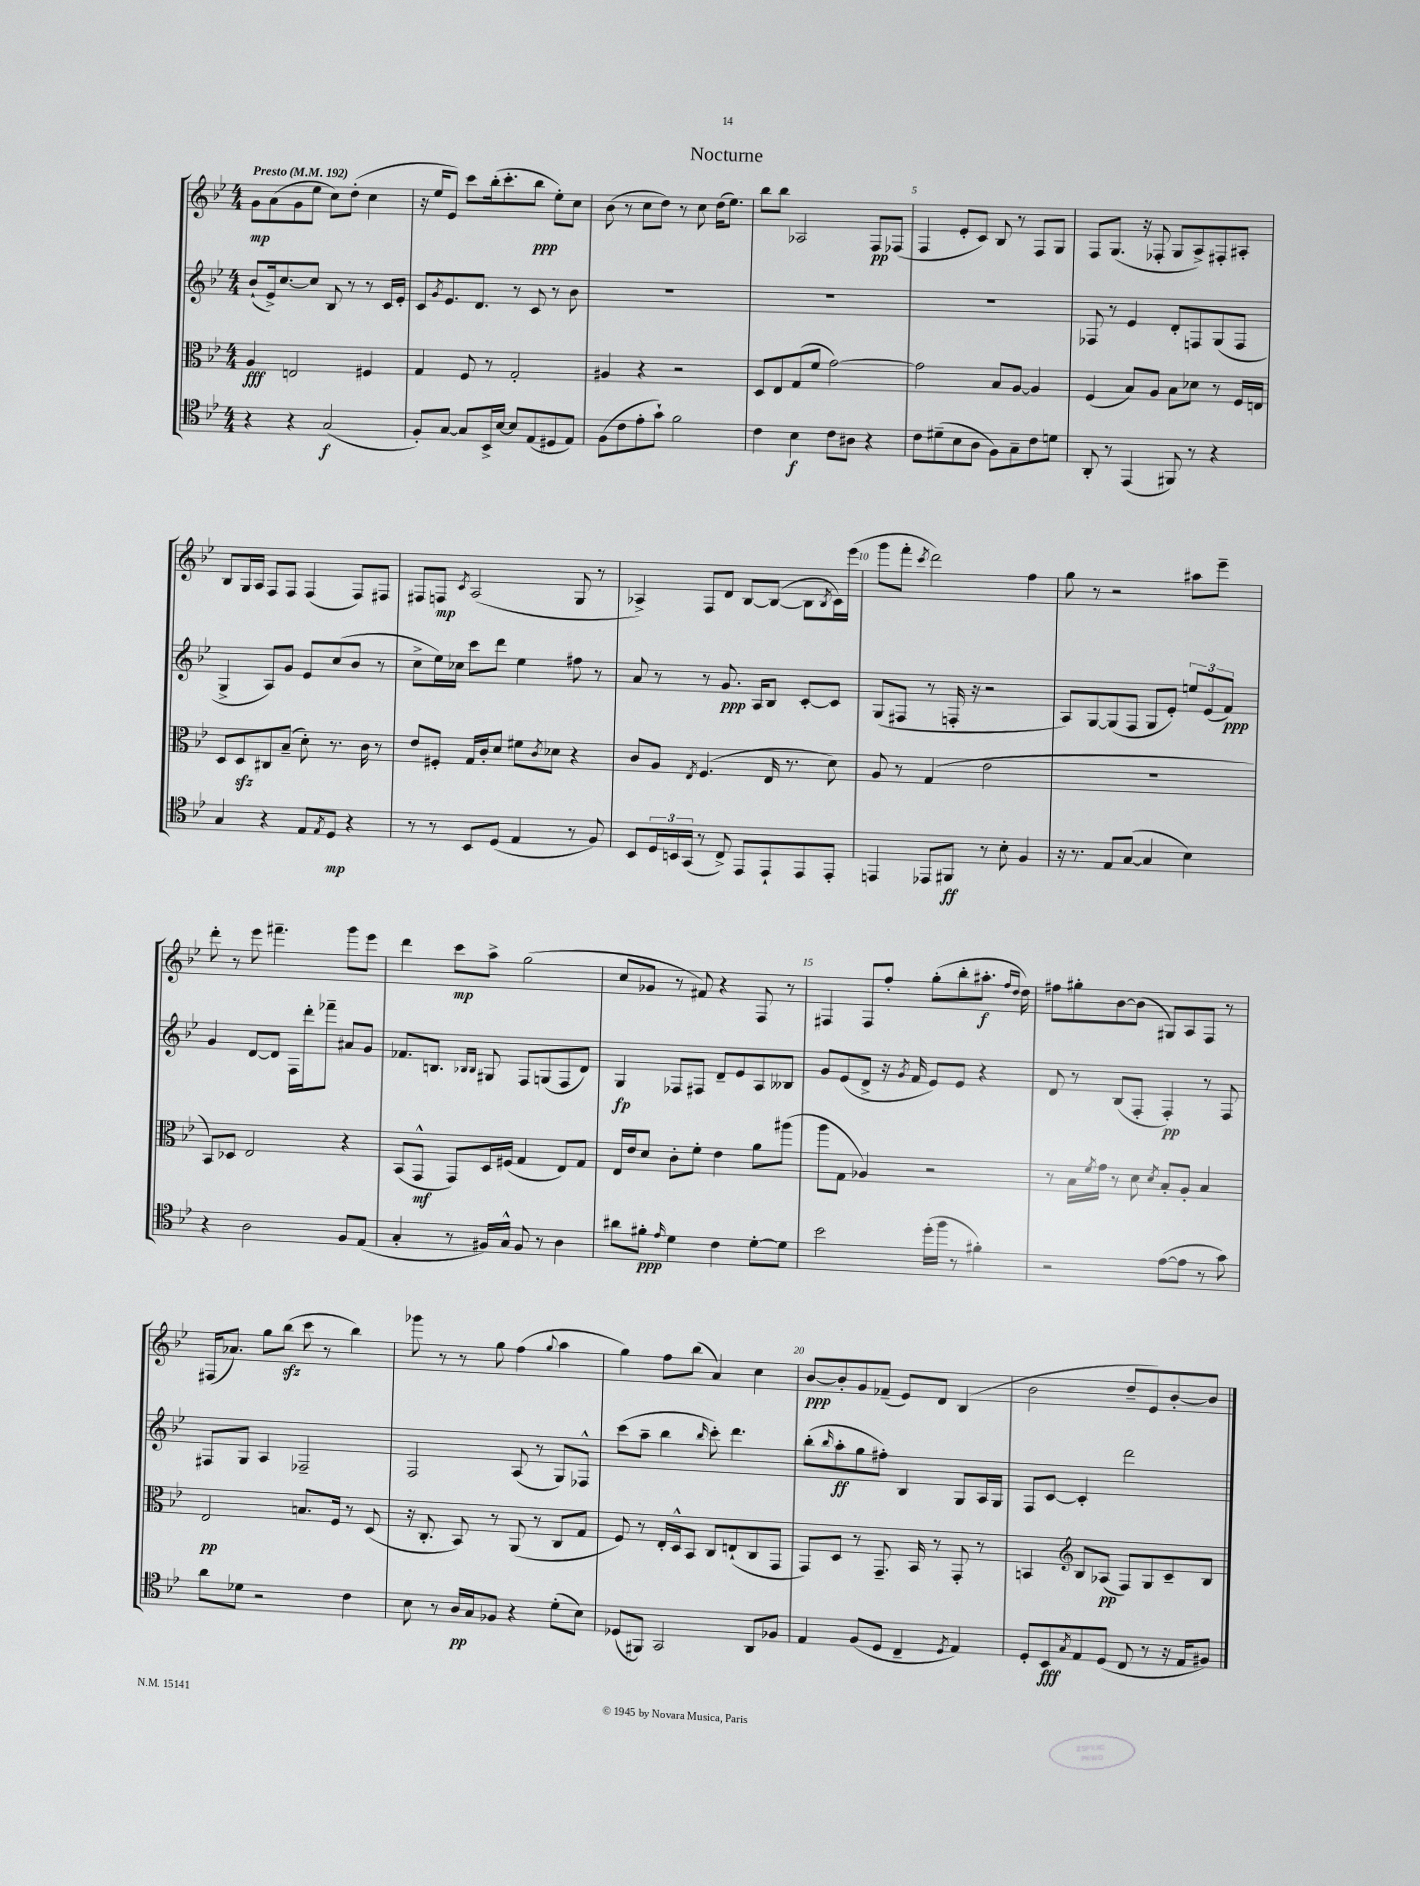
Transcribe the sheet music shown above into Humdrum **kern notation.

**kern	**dynam	**kern	**dynam	**kern	**dynam	**kern	**dynam
*part4	*part4	*part3	*part3	*part2	*part2	*part1	*part1
*staff4	*staff4	*staff3	*staff3	*staff2	*staff2	*staff1	*staff1
*clefC4	*	*clefC3	*	*clefG2	*	*clefG2	*
*k[b-e-]	*	*k[b-e-]	*	*k[b-e-]	*	*k[b-e-]	*
*M4/4	*	*M4/4	*	*M4/4	*	*M4/4	*
*MM192	*	*MM192	*	*MM192	*	*MM192	*
=1	=1	=1	=1	=1	=1	=1	=1
!	!	!	!	!	!	!LO:TX:a:B:t=Presto	!
4r	.	4A/	fff	(8b-`/L	.	8g\L	mp
.	.	.	.	16e-^/k)	.	(8a\	.
.	.	.	.	[8.cc/	.	.	.
4r	.	2En/	.	.	.	8g\	.
.	.	.	.	8cc/J]	.	8ee-\J	.
(2G/	f	.	.	8B-/	.	8cc\L)	.
.	.	.	.	8r	.	(8dd'\J	.
.	.	4F#X/	.	8r	.	4cc\	.
.	.	.	.	16c/LL	.	.	.
.	.	.	.	16e-'/JJ	.	.	.
=2	=2	=2	=2	=2	=2	=2	=2
8F'/L)	.	4G/	.	8c/L	.	16r	.
.	.	.	.	.	.	16ee-/KL	.
.	.	.	.	8qg/	.	.	.
[8G/J	.	.	.	8.e-/	.	8e-/J)	.
8G/L]	.	8F/	.	.	.	8ccc\L	.
.	.	.	.	8.d/J	.	.	.
16BB-^/L	.	8r	.	.	.	(16bb-'\k	.
[16B-/JJ	.	.	.	.	.	8.ccc'\	.
8B-/L]	.	2G'/	.	8r	.	.	.
(8E-/	.	.	.	8c/	.	8bb-\J	ppp
8D#X/	.	.	.	8r	.	8ee-'\L)	.
8E-/J)	.	.	.	8b-\	.	8cc\J	.
=3	=3	=3	=3	=3	=3	=3	=3
(8F\L	.	4A#X/	.	1r	.	(8b-\	.
8c\	.	.	.	.	.	8r	.
8e-'\	.	4r	.	.	.	8cc\L	.
8g`\J)	.	.	.	.	.	8dd\J)	.
2f\	.	2r	.	.	.	8r	.
.	.	.	.	.	.	8cc\	.
.	.	.	.	.	.	(16dd\KL	.
.	.	.	.	.	.	8.ee-\J)	.
=4	=4	=4	=4	=4	=4	=4	=4
4c\	.	8D/L	.	1r	.	8bb-\L	.
.	.	8E-/	.	.	.	8bb-\J	.
4B-\	f	(8G/	.	.	.	2A-X/	.
.	.	8f/J	.	.	.	.	.
8c\L	.	[2g\)	.	.	.	.	.
8A#X\J	.	.	.	.	.	.	.
4r	.	.	.	.	.	8F/L	pp
.	.	.	.	.	.	(8F-X/J	.
=5	=5	=5	=5	=5	=5	=5	=5
8c\L	.	2g\]	.	1r	.	4F/	.
(8d#X~\	.	.	.	.	.	.	.
8B-\	.	.	.	.	.	8e-'/L	.
8A\J	.	.	.	.	.	8c/J)	.
8F\L)	.	8B-/L	.	.	.	8B-/	.
8G~\	.	[8A/J	.	.	.	8r	.
8c\	.	4A/]	.	.	.	8F/L	.
8dn\J	.	.	.	.	.	8G/J	.
=6	=6	=6	=6	=6	=6	=6	=6
8AA'/	.	(4F/	.	8F-X/	.	8F/L	.
8r	.	.	.	8r	.	(8.G/J	.
(4EE-/	.	8B-/L)	.	4e-/	.	.	.
.	.	.	.	.	.	16r	.
.	.	8A/J	.	.	.	8F-X'/	.
8FF#X/)	.	8B-\L	.	8d'/L	.	8G/L	.
8r	.	8d-X\J	.	8Fn/	.	8A^/)	.
4r	.	8r	.	(8G/	.	8F#X'/	.
.	.	16F/LL	.	8F/J	.	8A#X'/J	.
.	.	16En/JJ	.	.	.	.	.
!!LO:LB:g=z
=7	=7	=7	=7	=7	=7	=7	=7
4G/	.	8D/L	.	4G^/	.	8B-/L	.
.	.	8Dzz/	.	.	.	16G/L	.
.	.	.	.	.	.	16A/JJ	.
4r	.	8C#X/	.	8A/L)	.	8F/L	.
.	.	(8B-~/J	.	8g/J	.	8F/J	.
8E-/L	.	8d'\)	.	8e-/L	.	(4F/	.
8qE-/	.	.	.	.	.	.	.
8D/J	mp	8.r	.	(8cc/	.	.	.
4r	.	.	.	8b-/J	.	8F/L)	.
.	.	16c\	.	.	.	.	.
.	.	8r	.	8r	.	8F#X/J	.
=8	=8	=8	=8	=8	=8	=8	=8
8r	.	8e-/L	.	8cc^\L	.	8F#X/L	.
8r	.	8F#X'/J	.	16ee-\L)	.	8Fn/J	mp
.	.	.	.	16cc-X\JJ	.	.	.
.	.	.	.	.	.	8qc/	.
8BB-/L	.	16G/LL	.	8ccc\L	.	(2A/	.
.	.	16c'/J	.	.	.	.	.
(8D/J	.	8d/J	.	8ddd\J	.	.	.
4E-/	.	8f#X\L	.	4ee-\	.	.	.
.	.	8qc/	.	.	.	.	.
.	.	8d-X\J	.	.	.	.	.
8r	.	4r	.	8ff#X\	.	8G/	.
8F/)	.	.	.	8r	.	8r	.
=9	=9	=9	=9	=9	=9	=9	=9
8BB-/L	.	8c/L	.	8a/	.	4A-X^/)	.
24D/L	.	8A/J	.	8r	.	.	.
24BBn/	.	.	.	.	.	.	.
(24GG/JJ	.	.	.	.	.	.	.
.	.	8qE-/	.	.	.	.	.
8r	.	(4.F/	.	8r	.	8F/L	.
8C^/)	.	.	.	8.g/	ppp	8d/J	.
8EE-/L	.	.	.	.	.	[8B-/L	.
.	.	.	.	16A/KL	.	.	.
8EE-`/	.	16E-/	.	8B-/J	.	(8B-/J_	.
.	.	8.r	.	.	.	.	.
8EE-/	.	.	.	[8c'/L	.	8B-\L]	.
.	.	.	.	.	.	8qB-/	.
8EE-'/J	.	8d\)	.	8c/J]	.	16c\L)	.
.	.	.	.	.	.	(16eee-\JJ	.
=10	=10	=10	=10	=10	=10	=10	=10
4EEn/	.	8A/	.	(8G/L	.	8ggg\L	.
.	.	8r	.	8F#X/J	.	8fff'\J	.
.	.	.	.	.	.	8qccc/	.
8EE-X/L	.	(4G/	.	8r	.	2ddd\)	.
8FF#X/J	ff	.	.	16Fn'/	.	.	.
.	.	.	.	16r	.	.	.
8r	.	2e-\	.	2r	.	.	.
8B-'\	.	.	.	.	.	.	.
4F/	.	.	.	.	.	4ff\	.
=11	=11	=11	=11	=11	=11	=11	=11
16r	.	1r	.	8A/L)	.	8gg\	.
8.r	.	.	.	.	.	.	.
.	.	.	.	[8G/	.	8r	.
8E-/L	.	.	.	(8G/]	.	2r	.
([8G/J	.	.	.	8F/J	.	.	.
4G/]	.	.	.	8G/L	.	.	.
.	.	.	.	8e-'/J)	.	.	.
4B-\)	.	.	.	12een/L	.	8aa#X\L	.
.	.	.	.	(12e-/	.	.	.
.	.	.	.	.	.	8eee-~\J	.
.	.	.	.	12f/J)	ppp	.	.
!!LO:LB:g=z
=12	=12	=12	=12	=12	=12	=12	=12
4r	.	8BB-/L)	.	4g/	.	8ddd'\	.
.	.	8D-X/J	.	.	.	8r	.
2A\	.	2E-/	.	[8d/L	.	8eee-\	.
.	.	.	.	8d/J]	.	4.fff#X~\	.
.	.	.	.	16F\LL	.	.	.
.	.	.	.	16ddd'\J	.	.	.
.	.	.	.	8fff-X~\J	.	.	.
8F/L	.	4r	.	8a#X/L	.	8ggg\L	.
(8E-/J	.	.	.	8g/J	.	8eee-\J	.
=13	=13	=13	=13	=13	=13	=13	=13
4G'/	.	(8BB-/L	.	8.f-X/L	.	4ddd\	.
.	.	8GG^^/J	mf	.	.	.	.
.	.	.	.	8.Bn/J	.	.	.
8r	.	8GG/L)	.	.	.	8ccc\L	mp
.	.	.	.	16qqB-X/LL	.	.	.
.	.	.	.	16qqB-/JJ	.	.	.
16F#X/LL)	.	16D/L	.	8G#X/	.	8aa^\J	.
16G^^/JJ	.	(16F#X/JJ	.	.	.	.	.
8F#/	.	4G/	.	8F/L	.	(2gg\	.
8r	.	.	.	(8Gn/	.	.	.
4A\	.	8E-/L)	.	8F/	.	.	.
.	.	8G/J	.	8d/J)	.	.	.
=14	=14	=14	=14	=14	=14	=14	=14
8a#X\L	.	16E-/LL	.	4G/	fp	8cc/L	.
.	.	16e-/J	.	.	.	.	.
8f#X'\J	ppp	8d/J	.	.	.	8g-X/J	.
16qqe-/	.	.	.	.	.	.	.
4d\	.	8c'\L	.	8F-X/L	.	8r	.
.	.	8f'\J	.	8F#X/J	.	8f#X/)	.
4c\	.	4e-\	.	8d~/L	.	4r	.
.	.	.	.	8e-/	.	.	.
[8d'\L	.	8a\L	.	8A/	.	8F/	.
8d\J]	.	(8aa#X\J	.	8B--X/J	.	8r	.
=15	=15	=15	=15	=15	=15	=15	=15
2b-\	.	8aa\L	.	8g/L	.	4F#X/	.
.	.	8G\J	.	(8e-/	.	.	.
.	.	4A-X/)	.	8d^/J	.	8F#/L	.
.	.	.	.	16r	.	8ff'/J	.
.	.	.	.	8qg/	.	.	.
.	.	.	.	16f/	.	.	.
(16dd'\LL	.	2r	.	8e-/L)	.	(8gg'\L	.
16ff\JJ	.	.	.	.	.	.	.
8r	.	.	.	8e-/J	.	8bb-'\	.
4f#X'\)	.	.	.	4r	.	8.aa#X'\J	f
.	.	.	.	.	.	16qqff/LL	.
.	.	.	.	.	.	16qqdd/JJ	.
.	.	.	.	.	.	16dd\)	.
=16	=16	=16	=16	=16	=16	=16	=16
2r	.	8r	.	8d/	.	8ff#X\L	.
.	.	16B-\LL	.	8r	.	8gg#X'\	.
.	.	8qf/	.	.	.	.	.
.	.	16g\JJ	.	.	.	.	.
.	.	8r	.	(8B-/L	.	[8b-\	.
.	.	8d\	.	8F'/J	.	(8b-\J]	.
.	.	8qd/	.	.	.	.	.
([8e-\L	.	8B-'/L	.	4F'/)	pp	8G#X/L)	.
8e-\J]	.	8A'/J	.	.	.	8A/	.
8r	.	4B-/	.	8r	.	8F/J	.
8g\)	.	.	.	8F/	.	8r	.
!!LO:LB:g=z
=17	=17	=17	=17	=17	=17	=17	=17
8a\L	.	2E-/	pp	8F#X/L	.	(16F#X/KL	.
.	.	.	.	.	.	8.a-X/J)	.
8d-X\J	.	.	.	8G/J	.	.	.
2r	.	.	.	4A/	.	8gg\L	.
.	.	.	.	.	.	(8bb-zz\J	.
.	.	8.Bn/L	.	2F-X~/	.	8ccc\	.
.	.	.	.	.	.	8r	.
.	.	16F/Jk	.	.	.	.	.
4c\	.	8r	.	.	.	4bb-\)	.
.	.	(8D/	.	.	.	.	.
=18	=18	=18	=18	=18	=18	=18	=18
8B-\	.	16r	.	2F/	.	8ggg-X\	.
.	.	8.C'/	.	.	.	.	.
8r	.	.	.	.	.	8r	.
16A/LL	pp	8BB-/)	.	.	.	8r	.
16G/J	.	.	.	.	.	.	.
8F-X/J	.	8r	.	.	.	8gg\	.
4r	.	(8AA/	.	(8A/	.	(4ff\	.
.	.	8r	.	8r	.	.	.
.	.	.	.	.	.	8qqgg/	.
(8d'\L	.	8C/L	.	8G/L)	.	4aa\	.
8B-\J)	.	8G/J	.	8F-X^^/J	.	.	.
=19	=19	=19	=19	=19	=19	=19	=19
(8D-X/L	.	8F/)	.	(8ccc\L	.	4gg\)	.
8FF#X/J)	.	8r	.	8aa~\J	.	.	.
2GG/	.	16E-'/LL	.	4bb-\	.	8ff\L	.
.	.	16D^^/J	.	.	.	.	.
.	.	8BB-/J	.	.	.	(8bb-\J	.
.	.	.	.	16qqbb-/	.	.	.
.	.	8C/L	.	8ccc'\)	.	4a/)	.
.	.	(8En`/	.	4.ddd\	.	.	.
8AA/L	.	8C/	.	.	.	4cc\	.
8F-X/J	.	8GG/J	.	.	.	.	.
=20	=20	=20	=20	=20	=20	=20	=20
4E-/	.	8GG/L)	.	(8bb-'\L	.	[8b-/L	ppp
.	.	.	.	16qqbb-/	.	.	.
.	.	8D/J	.	8aa'\	ff	8b-'/]	.
(8F/L	.	8r	.	8gg\	.	8g/	.
8D/J	.	8.GG~/	.	8ff#X'\J)	.	(8f-X~/J	.
4C~/	.	.	.	4B-/	.	8e-/L)	.
.	.	16BB-/	.	.	.	.	.
.	.	8r	.	.	.	8d/J	.
8qD/	.	.	.	.	.	.	.
4E-/)	.	8GG'/	.	8G/L	.	(4B-/	.
.	.	8r	.	16A/L	.	.	.
.	.	.	.	16G/JJ	.	.	.
=21	=21	=21	=21	=21	=21	=21	=21
8D'/L	.	4BBn/	.	8F/L	.	2b-\	.
8BB-/	fff	.	.	[8c/J	.	.	.
8qG/	.	.	.	.	.	.	.
*	*	*clefG2	*	*	*	*	*
8E-/	.	8B-/L	.	4c'/]	.	.	.
(8D/J	.	(8A-X/J	pp	.	.	.	.
8C/	.	8F/L)	.	2ddd\	.	8dd~/L	.
8r	.	8G/	.	.	.	8e-/)	.
16r	.	8c~/	.	.	.	[8b-'/	.
16E-/KL	.	.	.	.	.	.	.
8F#X/J)	.	8B-/J	.	.	.	8b-/J]	.
==	==	==	==	==	==	==	==
*-	*-	*-	*-	*-	*-	*-	*-
